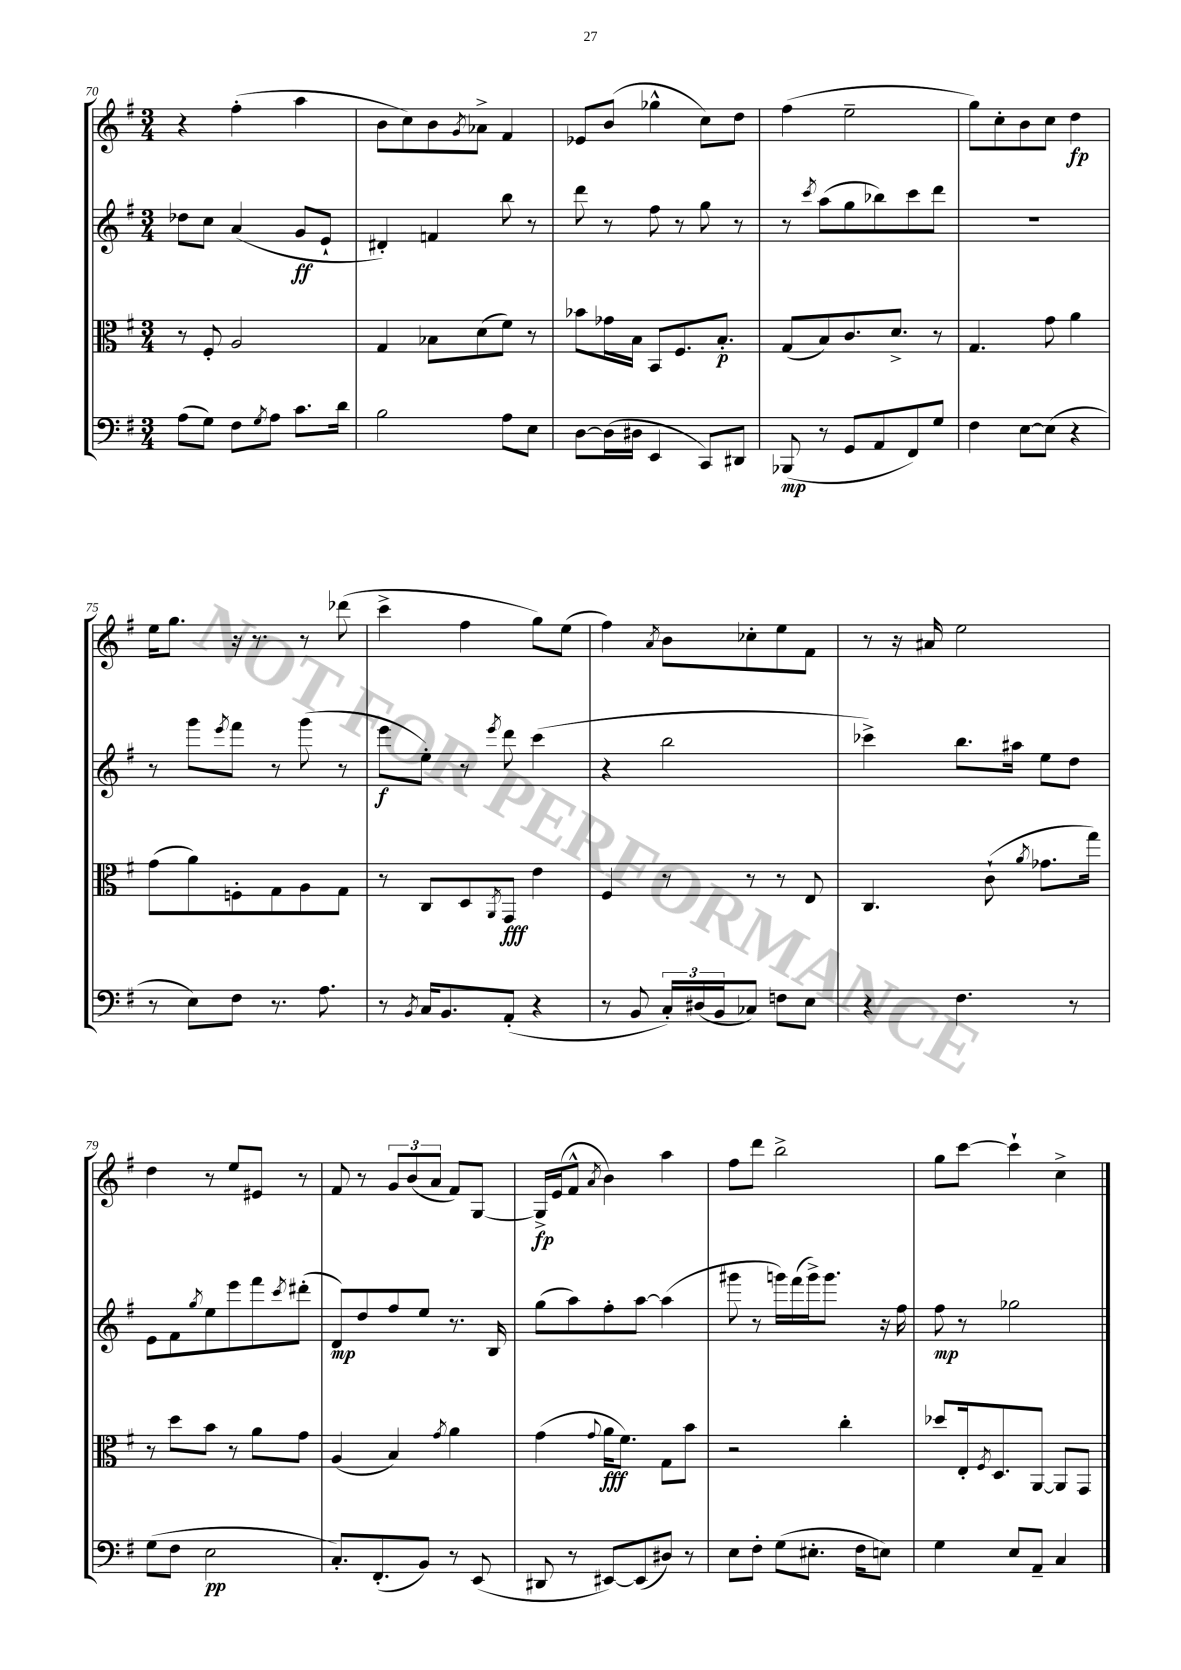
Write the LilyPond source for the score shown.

<<
\new StaffGroup <<
\new Staff = "s0" {
    \clef treble \key g \major \numericTimeSignature \time 3/4
    r4 fis''4-.( a''4 |
    b'8 c''8) b'8 \acciaccatura { g'8 } aes'8-> fis'4 |
    ees'8 b'8( ges''4-^ c''8) d''8 |
    fis''4( e''2-- |
    g''8) c''8-. b'8 c''8 d''4\fp |
    e''16 g''8. r16 r8. r8 des'''8( |
    c'''4-> fis''4 g''8) e''8( |
    fis''4) \acciaccatura { a'8 } b'8 ces''8-. e''8 fis'8 |
    r8 r16 ais'16 e''2 |
    d''4 r8 e''8 eis'8 r8 |
    fis'8 r8 \tuplet 3/2 { g'8 b'8( a'8 } fis'8) g8~ |
    g16->\fp e'16( fis'8-^ \acciaccatura { a'8 } b'4) a''4 |
    fis''8 d'''8 b''2-> |
    g''8 c'''8~ c'''4-! c''4-> \bar "|." |
}
\new Staff = "s1" {
    \clef treble \key g \major \numericTimeSignature \time 3/4
    des''8 c''8 a'4( g'8\ff e'8-! |
    dis'4-.) f'4 b''8 r8 |
    d'''8 r8 fis''8 r8 g''8 r8 |
    r8 \acciaccatura { c'''8 } a''8( g''8 bes''8) c'''8 d'''8 |
    R2. |
    r8 g'''8 \acciaccatura { e'''8 } fis'''8 r8 g'''8( r8 |
    e'''8\f e''8-.) r8 \acciaccatura { e'''8 } d'''8 c'''4( |
    r4 b''2 |
    ces'''4->) b''8. ais''16 e''8 d''8 |
    e'8 fis'8 \acciaccatura { g''8 } e''8 e'''8 fis'''8 \acciaccatura { c'''8 } dis'''8-.( |
    d'8\mp) d''8 fis''8 e''8 r8. b16 |
    g''8( a''8) fis''8-. a''8~ a''4( |
    gis'''8 r8 g'''16) fis'''16( g'''16->) g'''8. r16 fis''16 |
    fis''8\mp r8 ges''2 \bar "|." |
}
\new Staff = "s2" {
    \clef alto \key g \major \numericTimeSignature \time 3/4
    r8 fis8-. a2 |
    g4 bes8 d'8( fis'8) r8 |
    bes'8 ges'16 b16 b,8 fis8. b8.-.\p |
    g8( b8) c'8. d'8.-> r8 |
    g4. g'8 a'4 |
    g'8( a'8) f8-. g8 a8 g8 |
    r8 c8 d8 \acciaccatura { a,8 } g,8\fff e'4 |
    fis4 r8 r8 r8 e8 |
    c4. c'8-!( \acciaccatura { a'8 } ges'8. g''16) |
    r8 d''8 b'8 r8 a'8 g'8 |
    a4( b4) \acciaccatura { g'8 } a'4 |
    g'4( \appoggiatura { g'8 } a'16\fff fis'8.) g8 b'8 |
    r2 c''4-. |
    des''8 e16-. \acciaccatura { fis8 } d8. a,8~ a,8 g,8 \bar "|." |
}
\new Staff = "s3" {
    \clef bass \key g \major \numericTimeSignature \time 3/4
    a8( g8) fis8 \acciaccatura { g8 } a8 c'8. d'16 |
    b2 a8 e8 |
    d8~ d16( dis16 e,4 c,8) dis,8 |
    bes,,8\mp( r8 g,8 a,8 fis,8) g8 |
    fis4 e8~ e8( r4 |
    r8 e8) fis8 r8. a8. |
    r8 \acciaccatura { b,8 } c16 b,8. a,8-.( r4 |
    r8 b,8 \tuplet 3/2 { c16-.) dis16( b,16 } ces8) f8 e8 |
    r4 fis4. r8 |
    g8( fis8 e2\pp |
    c8.-.) fis,8.-.( b,8) r8 e,8( |
    dis,8 r8 eis,8~) eis,8( dis8) r8 |
    e8 fis8-. g8( eis8.-. fis16 e8) |
    g4 e8 a,8-- c4 \bar "|." |
}
>>
>>
\layout { \context { \Score currentBarNumber = #70 } }
